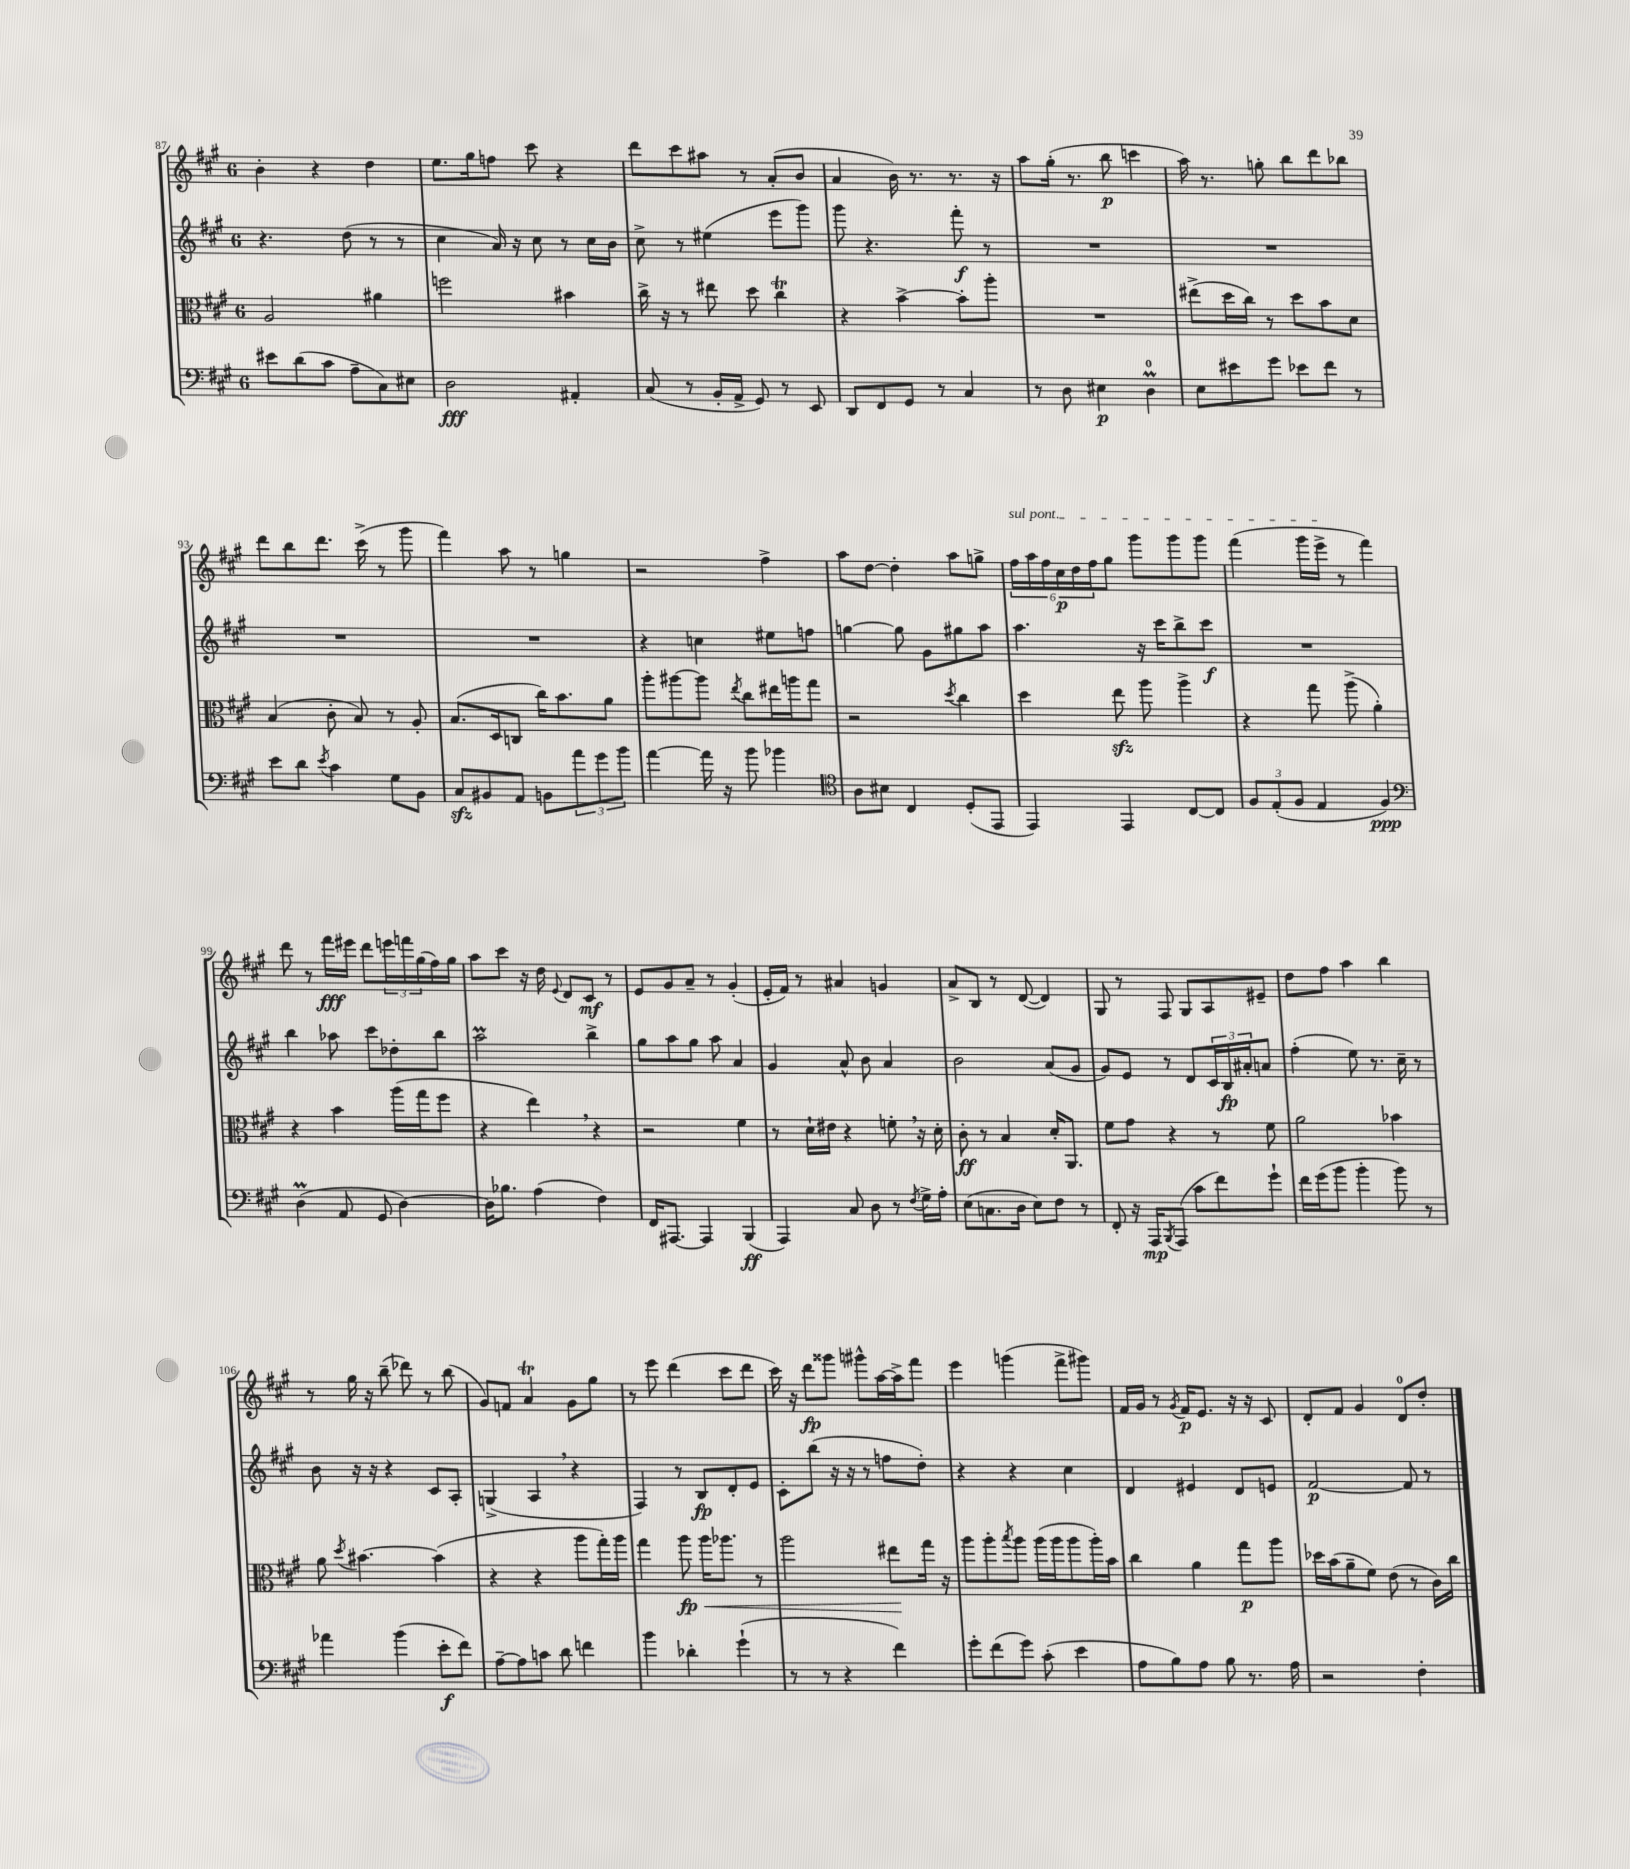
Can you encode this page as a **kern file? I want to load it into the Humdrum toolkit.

**kern	**kern	**kern	**kern
*staff4	*staff3	*staff2	*staff1
*clefF4	*clefC3	*clefG2	*clefG2
*k[f#c#g#]	*k[f#c#g#]	*k[f#c#g#]	*k[f#c#g#]
*M6/8	*M6/8	*M6/8	*M6/8
8e#\L	2A/	4.r	4b'\
(8d\	.	.	.
8c#\J	.	.	4r
8A~\L	.	(8dd\	.
8C#\)	4a#\	8r	4dd\
8E#\J	.	8r	.
=	=	=	=
2D\	2ff\	4cc#\	8.ee\L
.	.	.	16gg#\k
.	.	16a/)	8ff\J
.	.	16r	.
.	.	8cc#\	8ccc#\
4AA#'/	4b#\	8r	4r
.	.	16cc#\LL	.
.	.	16b\JJ	.
=	=	=	=
(8C#/	16cc#^\	8cc#^\	8ddd\L
.	16r	.	.
8r	8r	8r	8ccc#\
16BB'/LL	8ee#\	(4ee#\	8aa#\J
16AA^/JJ	.	.	.
8GG#/)	8dd\	.	8r
8r	4cc#\	8eee\L	(8a'/L
8EE/	.	8ggg#\J)	8b/J
=	=	=	=
8DD/L	4r	8ggg#\	4a/
8FF#/	.	4.r	.
8GG#/J	[4b^\	.	16b\)
.	.	.	8.r
8r	.	.	.
4C#/	8b'\]L	8fff#'\	8.r
.	8aa'\J	8r	.
.	.	.	16r
=	=	=	=
8r	2.r	2.r	8aa\L
8D\	.	.	(16gg#'\Jk
.	.	.	8.r
4E#\	.	.	.
.	.	.	8bb\
4D\	.	.	4ccc\
=	=	=	=
8E\L	(8ee#^\L	2.r	16aa\)
.	.	.	8.r
8e#\	16dd\L	.	.
.	16cc#\JJ)	.	.
8g#\J	8r	.	8gg'\
8e-\L	8dd\L	.	8bb\L
8f#\J	8b\	.	8ddd\
8r	8d\J	.	8bb-\J
=	=	=	=
8e\L	(4B/	2.r	8ddd\L
8d\J	.	.	8bb\
8qe/	.	.	.
4c#\	8c#'\	.	8.ddd\J
.	8B/)	.	.
.	.	.	(16ccc#^\
8G#\L	8r	.	8r
8BB\J	8A'/	.	8ggg#\
=	=	=	=
8C#/L	(8.B/L	2.r	4fff#\)
8BB#/	.	.	.
.	16D/k	.	.
8AA/J	8C/J	.	8aa\
8BB\L	16cc#\LK)	.	8r
.	8.b\	.	.
12a\	.	.	4gg\
12g#\	.	.	.
.	8a\J	.	.
12b\J	.	.	.
=	=	=	=
[4a\	8aa'\L	4r	2r
.	[8aa#\	.	.
16a\]	8aa#\]J	4cc\	.
16r	.	.	.
.	8qee/	.	.
8b\	8cc#\L	.	.
4b-\	16ee#\L	8ee#\L	4ff#^\
.	16aa\J	.	.
.	8gg#\J	8ff\J	.
=	=	=	=
*clefC4	*	*	*
8A\L	2r	[4gg\	8aa\L
8B#\J	.	.	[8dd\J
4C#/	.	8gg\]	4dd'\]
.	.	8g#\L	.
.	8qdd/	.	.
(8D'/L	4cc#\	8gg#\	8aa\L
8EE/J	.	8aa\J	8gg^\J
=	=	=	=
4EE/)	4dd\	4.aa\	24ff#\LL
.	.	.	24aa\
.	.	.	24ff#\
.	.	.	24cc#\
.	.	.	24dd\
.	.	.	24ff#\J
4EE/	8ee\	.	8gg#\J
.	8aa\	16r	8ggg#\L
.	.	16ccc#\LK	.
[8C#/L	4aa^\	8bb^\	8ggg#\
8C#/]J	.	8ccc#\J	8ggg#\J
=	=	=	=
12F#/L	4r	2.r	(4fff#\
(12E'/	.	.	.
12F#/J	.	.	.
4E/	8gg#\	.	16ggg#\LL
.	.	.	16eee^\JJ
.	(8aa^\	.	8r
4F#/)	4a'\)	.	4fff#\)
=	=	=	=
*clefF4	*	*	*
(4D\	4r	4bb\	8ddd\
.	.	.	8r
8AA/	4b\	8aa-\	16fff#\LL
.	.	.	16eee#\JJ
8GG#/	.	8ccc#\L	8ddd\L
[4D\)	(16aa\LL	8dd-'\	24eee\L
.	.	.	24fff\
.	16gg#\J	.	.
.	.	.	(24gg#\
.	8ff#\J	8bb\J	16ff#\)
.	.	.	16gg#\JJ
=	=	=	=
16D\]LK	4r	2aa\	8aa\L
8.B-\J	.	.	.
.	.	.	8ccc#\J
(4A\	4ee\)	.	16r
.	.	.	16dd\
.	.	.	8qqe/
.	.	.	8d/L
4F#\)	4r	4bb^\	8c#/J
.	.	.	8r
=	=	=	=
16FF#/LK	2r	8gg#\L	8e/L
[8.AAA#/J	.	.	.
.	.	8aa\	8g#/
4AAA#/]	.	8gg#\J	8a~/J
.	.	8aa\	8r
(4BBB/	4f#\	4a/	(4g#'/
=	=	=	=
4AAA/)	8r	4g#/	16e'/LL
.	.	.	16f#/JJ)
.	16d`\LL	.	8r
.	16e#\JJ	.	.
8C#/	4r	8a^^/	4a#/
8D\	.	8b\	.
8r	8f'\	4a/	4g/
8qF#/	.	.	.
16G#^\LL	16r	.	.
16A'\JJ	16d'\	.	.
=	=	=	=
(8E\L	8c#'\	2b\	8a^/L
8.C\	8r	.	8B/J
.	4B/	.	8r
16D\Jk	.	.	.
8E\L)	.	.	([8d/
8F#\J	16d'/LK	(8a/L	4d/])
.	8.AA/J	.	.
8r	.	8g#/J	.
=	=	=	=
8FF#'/	8f#\L	8g#/L)	8G#/
16r	8g#\J	8e/J	8r
16AAA/LK	.	.	.
8qBBB/	.	.	.
(8AAA/J	4r	8r	8F#/
8c#\L	.	8d/L	8G#/L
8f#\)	8r	24c#/L	8A/
.	.	24B/	.
.	.	24a#'/J	.
8g#`\J	8f#\	8a/J	8e#~/J
=	=	=	=
16f#\LL	2a\	(4ff#'\	8dd\L
(16g#\J	.	.	.
8b\J	.	.	8ff#\J
4b'\	.	8ee\)	4aa\
.	.	8.r	.
8b\)	4b-\	.	4bb\
.	.	16cc#~\	.
8r	.	8r	.
=	=	=	=
4a-\	8a\	8b\	8r
.	8qdd/	.	.
.	[4.b#\	16r	16gg#\
.	.	16r	16r
(4b\	.	4r	(8bb~\
.	.	.	8ddd-\)
8e'\L	(4b#\]	8c#/L	8r
8f#\J)	.	8A'/J	(8bb\
=	=	=	=
[8A~\L	4r	(4G^/	8g#/L)
8A\]	.	.	8f/J
8c\J	4r	4A/	4a/
8d\	.	.	.
4f\	8aa\L	4r	8g#\L
.	16gg#'\L)	.	8gg#\J
.	16aa\JJ	.	.
=	=	=	=
4b\	4gg#\	4F#/)	8r
.	.	.	8eee\
4d-'\	8aa\	8r	(4ddd\
.	16aa\LK	8B/L	.
.	8.aa-\J	.	.
(4g#`\	.	8d'/	8ccc#\L
.	8r	8e/J	8ddd\J
=	=	=	=
8r	2aa\	8c#'\L	16ccc#\)
.	.	.	16r
8r	.	(8bb\J	8ddd\L
4r	.	16r	8ggg##\J
.	.	16r	.
.	.	8r	8ggg#^^\L
4f#\)	8ee#\L	8ff\L	[16aa\L
.	.	.	16aa^\]J
.	16gg#\Jk	8dd'\J)	8fff#\J
.	16r	.	.
=	=	=	=
8g#'\L	8aa\L	4r	4eee\
(8f#\	8aa'\	.	.
.	8qbb/	.	.
8g#\J)	8aa\J	4r	(4ggg\
(8c#'\	(16aa\LL	.	.
.	16aa\J	.	.
4e\	8aa\	4cc#\	8fff#^\L
.	16aa'\L)	.	8ggg#\J)
.	16b\JJ	.	.
=	=	=	=
8A\L	4cc#\	4d/	16f#/LL
.	.	.	16g#/JJ
8B\)	.	.	8r
.	.	.	8qg#/
8A\J	4a\	4e#/	16f#/LK
.	.	.	8.e/J
8B\	.	.	.
8.r	8gg#\L	8d/L	16r
.	.	.	16r
.	8aa\J	8e/J	8c#/
16A\	.	.	.
=	=	=	=
2r	16dd-\LL	[2f#/	8d'/L
.	(16b\J	.	.
.	8a~\	.	8f#/J
.	8f#\J)	.	4g#/
.	(8e\	.	.
4F#'\	8r	8f#/]	8d/L
.	16c#\LL)	8r	8dd'/J
.	16cc#\JJ	.	.
==	==	==	==
*-	*-	*-	*-
